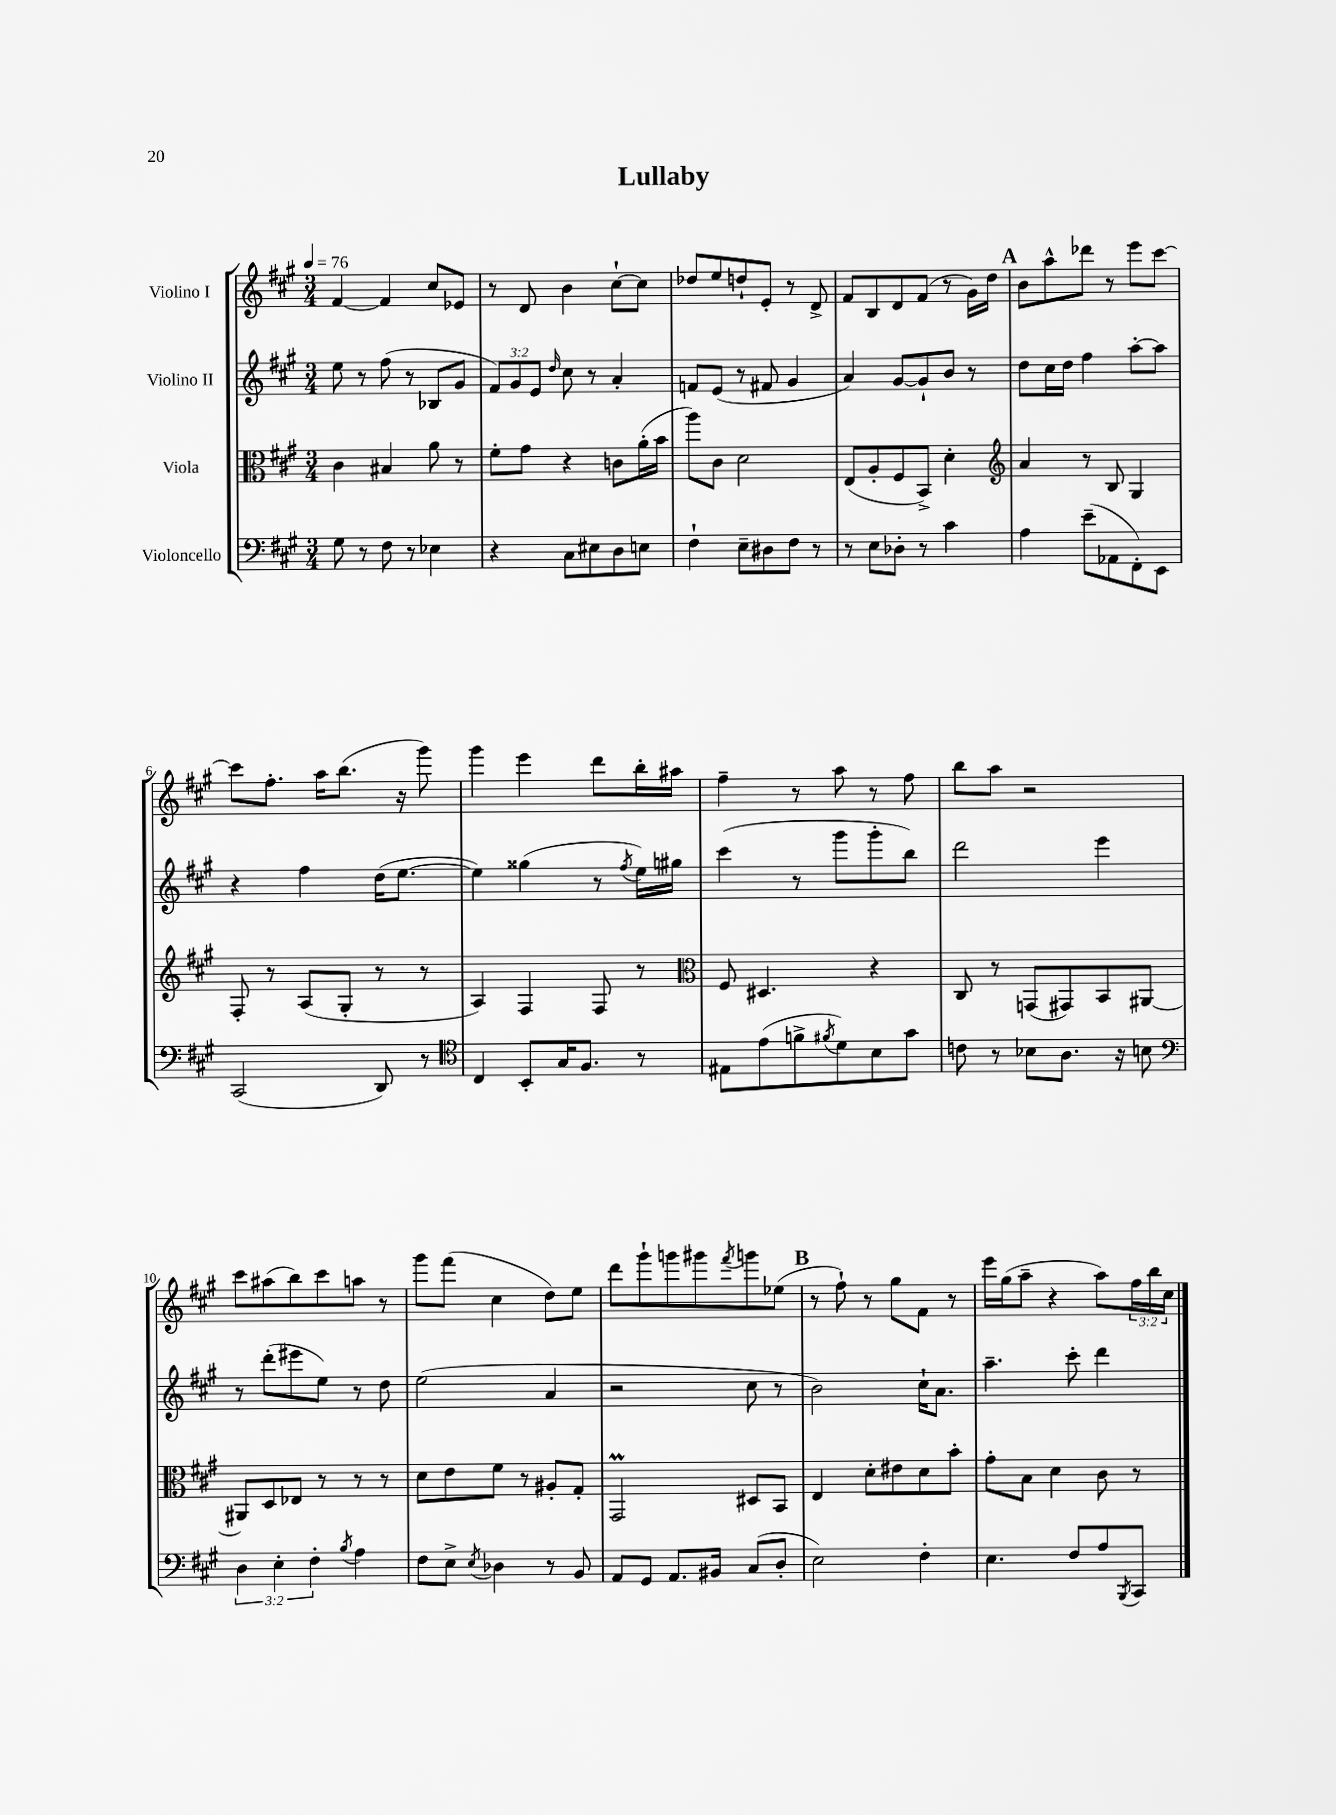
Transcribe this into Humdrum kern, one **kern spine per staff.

**kern	**kern	**kern	**kern
*staff4	*staff3	*staff2	*staff1
*clefF4	*clefC3	*clefG2	*clefG2
*k[f#c#g#]	*k[f#c#g#]	*k[f#c#g#]	*k[f#c#g#]
*M3/4	*M3/4	*M3/4	*M3/4
*MM76	*MM76	*MM76	*MM76
8G#	4c#	8ee	[4f#
8r	.	8r	.
8F#	4B#	(8ff#	4f#]
8r	.	8r	.
4E-	8a	8B-	8cc#
.	8r	8g#	8e-
=	=	=	=
4r	8f#'	12f#)	8r
.	.	12g#	.
.	8g#	.	8d
.	.	12e	.
.	.	16qqdd	.
8C#	4r	8cc#	4b
8E#	.	8r	.
8D	8c	4a'	[8cc#`
8E	(16a'	.	8cc#]
.	16b	.	.
=	=	=	=
4F#`	8aa)	8f	8dd-
.	8c#	(8e	8ee
8E~	2d	8r	8dd`
8D#	.	8f#	8e'
8F#	.	4g#	8r
8r	.	.	8d^
=	=	=	=
8r	(8E	4a)	8f#
8E	8A'	.	8B
8D-'	8F#	[8g#	8d
8r	8BB^)	8g#`]	(8f#
4c#	4d'	8b	8r
.	.	8r	16g#)
.	.	.	16dd
=	=	=	=
*	*clefG2	*	*
4A	4a	8dd	8b
.	.	16cc#	8aa^^
.	.	16dd	.
(8e~	8r	4ff#	8ddd-
8AA-	8B	.	8r
8FF#')	4G#	[8aa'	8eee
8EE	.	8aa]	[8ccc#
=	=	=	=
(2CC#	8F#'	4r	8ccc#]
.	8r	.	8.ff#'
.	(8A	4ff#	.
.	.	.	16aa
.	8G#'	.	(8.bb
8DD)	8r	(16dd	.
.	.	[8.ee	16r
8r	8r	.	8ggg#)
=	=	=	=
*clefC4	*	*	*
4C#	4A)	4ee])	4ggg#
8BB'	4F#	(4gg##	4eee
16G#	.	.	.
8.F#	.	.	.
.	8F#	8r	8ddd
.	.	8qff#	.
8r	8r	16ee)	16bb'
.	.	16gg#	16aa#
=	=	=	=
*	*clefC3	*	*
8E#	8F#	(4ccc#	4ff#~
(8e	4.D#	.	.
8f^	.	8r	8r
8qf#	.	.	.
8d)	.	8ggg#	8aa
8B	4r	8ggg#'	8r
8g#	.	8bb)	8ff#
=	=	=	=
8c	8C#	2ddd	8bb
8r	8r	.	8aa
8B-	(8GG	.	2r
8.A	8GG#)	.	.
.	8BB	4eee	.
16r	.	.	.
8B	[8AA#	.	.
=	=	=	=
*clefF4	*	*	*
6D	8AA#]	8r	8ccc#
.	8D	(8ddd'	(8aa#
6E'	.	.	.
.	8E-	8eee#	8bb)
6F#'	.	.	.
.	8r	8ee)	8ccc#
8qB	.	.	.
4A	8r	8r	8aa
.	8r	8dd	8r
=	=	=	=
8F#	8d	(2ee	8ggg#
8E^	8e	.	(8fff#
8qE	.	.	.
4D-	8f#	.	4cc#
.	8r	.	.
8r	8A#'	4a	8dd)
8BB	8G#'	.	8ee
=	=	=	=
8AA	2GG#	2r	8ddd
8GG#	.	.	8ggg#`
8.AA	.	.	8ggg
.	.	.	8ggg#
16BB#	.	.	.
.	.	.	8qfff#
(8C#	8D#	8cc#	8ggg
8D'	8BB	8r	(8ee-
=	=	=	=
2E)	4E	2b)	8r
.	.	.	8ff#`)
.	8d'	.	8r
.	8e#	.	8gg#
4F#'	8d	16cc#`	8f#
.	.	8.a	.
.	8b'	.	8r
=	=	=	=
4.E	8g#'	4.aa~	16eee
.	.	.	(16gg#
.	8B	.	8aa~
.	4d	.	4r
8F#	.	8ccc#'	.
8A	8c#	4ddd	8aa)
8qBBB	.	.	.
8CC#	8r	.	24ff#
.	.	.	24bb
.	.	.	24cc#
==	==	==	==
*-	*-	*-	*-
